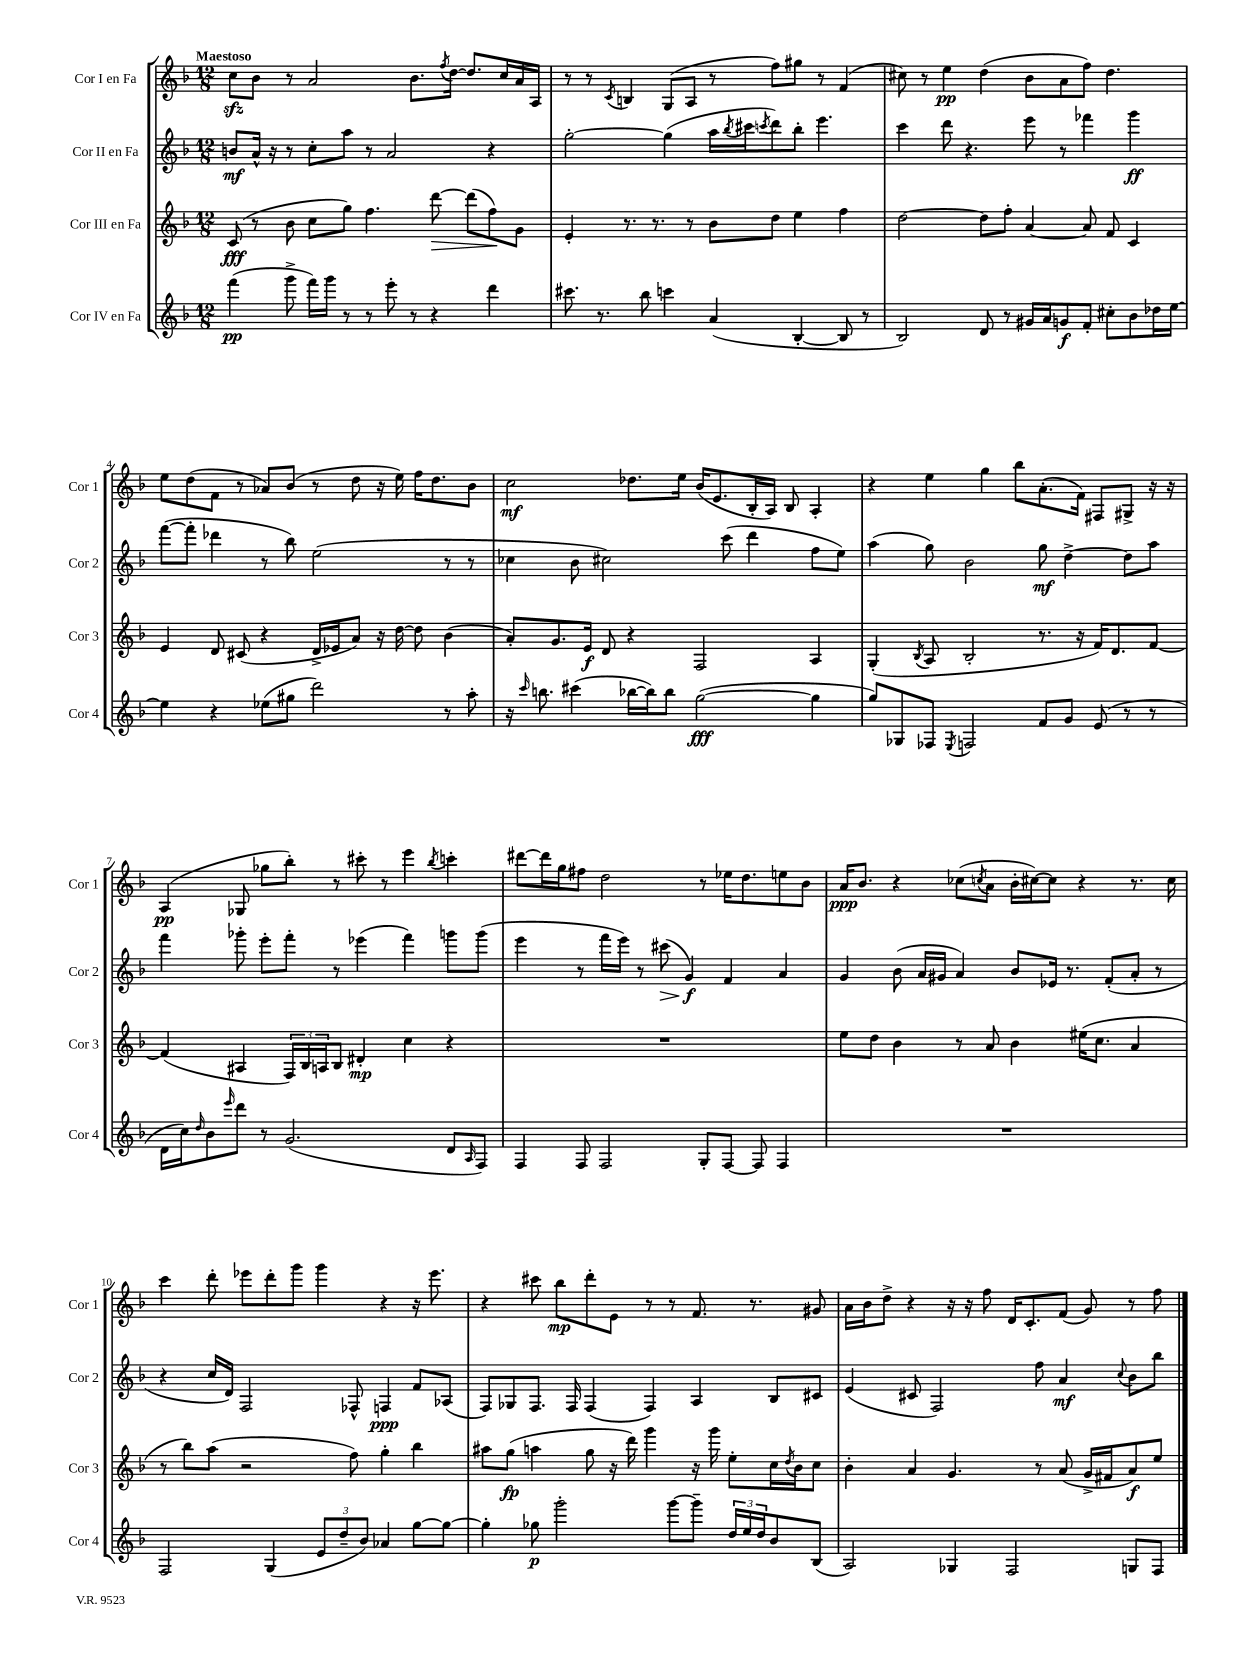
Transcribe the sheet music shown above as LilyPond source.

<<
\new StaffGroup <<
\new Staff = "s0" \with { instrumentName = "Cor I en Fa" shortInstrumentName = "Cor 1" } {
    \clef treble \key f \major \numericTimeSignature \time 12/8 \tempo "Maestoso"
    c''8\sfz bes'8 r8 a'2 bes'8. \acciaccatura { f''8 } d''16~ d''8. c''16 a'16 a16 |
    r8 r8 \acciaccatura { c'8 } b4 g8( a8 r8 f''8) gis''8 r8 f'4( |
    cis''8) r8 e''4\pp d''4( bes'8 a'8 f''8) d''4. |
    e''8 d''8( f'8 r8 aes'8) bes'8( r8 d''8 r16 e''16) f''16 d''8. bes'8 |
    c''2\mf des''8. e''16 bes'16( e'8. bes16-. a16) bes8 a4-. |
    r4 e''4 g''4 bes''8 a'8.-.( f'16) fis8 gis8-> r16 r16 |
    a4\pp( ges8 ges''8 bes''8-.) r8 cis'''8-. r8 e'''4 \acciaccatura { bes''8 } c'''4-. |
    dis'''8~ dis'''16 g''16 fis''8 d''2 r8 ees''16 d''8. e''8 bes'8 |
    a'16\ppp bes'8. r4 ces''8( \acciaccatura { c''8 } a'8 bes'16-. cis''16~) cis''8 r4 r8. cis''16 |
    c'''4 d'''8-. ees'''8 d'''8-. g'''8 g'''4 r4 r16 ees'''8. |
    r4 cis'''8 bes''8\mp d'''8-. e'8 r8 r8 f'8. r8. gis'8 |
    a'16 bes'16 d''8-> r4 r16 r16 f''8 d'16 c'8.-. f'8( g'8) r8 f''8 \bar "|." |
}
\new Staff = "s1" \with { instrumentName = "Cor II en Fa" shortInstrumentName = "Cor 2" } {
    \clef treble \key f \major \numericTimeSignature \time 12/8
    b'8\mf a'16-^ r16 r8 c''8-. a''8 r8 a'2 r4 |
    g''2~-. g''4( a''16 \acciaccatura { bes''8 } cis'''16 \acciaccatura { c'''8 } d'''8) bes''8-. e'''4. |
    c'''4 d'''8 r4. e'''8 r8 fes'''4 g'''4\ff |
    f'''8~( f'''8-. des'''4 r8 bes''8) e''2( r8 r8 |
    ces''4 bes'8 cis''2) c'''8( d'''4 f''8 e''8) |
    a''4( g''8) bes'2 g''8\mf d''4~-> d''8 a''8 |
    f'''4 ges'''8-. e'''8-. f'''8-. r8 ees'''4( f'''4) g'''8 g'''8( |
    e'''4 r8 f'''16 e'''16) r8 cis'''8\>( g'4\f\!) f'4 a'4 |
    g'4 bes'8( a'16 gis'16 a'4) bes'8 ees'16 r8. f'8-.( a'8-. r8 |
    r4 c''16 d'16) f2 fes8-^ f4\ppp f'8 aes8( |
    f8) ges8 f8. f16 f4( f4) a4 bes8 cis'8 |
    e'4( cis'8 f2) f''8 a'4\mf \appoggiatura { c''8 } bes'8 bes''8 \bar "|." |
}
\new Staff = "s2" \with { instrumentName = "Cor III en Fa" shortInstrumentName = "Cor 3" } {
    \clef treble \key f \major \numericTimeSignature \time 12/8
    c'8\fff( r8 bes'8 c''8 g''8) f''4. d'''8~\> d'''8( f''8\!) g'8 |
    e'4-. r8. r8. r8 bes'8 d''8 e''4 f''4 |
    d''2~ d''8 f''8-. a'4~ a'8 f'8 c'4 |
    e'4 d'8 cis'8( r4 d'16-> ees'16 a'8) r16 d''16~ d''8 bes'4( |
    a'8-.) g'8. e'16\f d'8 r4 f2 a4 |
    g4-.( \acciaccatura { bes8 } a8 bes2-. r8. r16 f'16) d'8. f'8~ |
    f'4( ais4 \tuplet 3/2 { f16) bes16 a16 } bes8 dis'4-.\mp c''4 r4 |
    R1. |
    e''8 d''8 bes'4 r8 a'8 bes'4 eis''16( c''8. a'4 |
    r8 bes''8) a''8( r2 f''8) g''4-. bes''4 |
    ais''8 g''8\fp( a''4 g''8 r16 d'''16) g'''4 r16 g'''16 e''8-. c''16 \acciaccatura { d''8 } bes'16 c''8 |
    bes'4-. a'4 g'4. r8 a'8( g'16-> fis'16 a'8\f) e''8 \bar "|." |
}
\new Staff = "s3" \with { instrumentName = "Cor IV en Fa" shortInstrumentName = "Cor 4" } {
    \clef treble \key f \major \numericTimeSignature \time 12/8
    f'''4\pp( g'''8-> f'''16) g'''16 r8 r8 e'''8-. r8 r4 d'''4 |
    cis'''8. r8. bes''8 c'''4 a'4( bes4~-. bes8 r8 |
    bes2) d'8 r8 gis'16 a'16 g'8\f f'8-. cis''8-. bes'8 des''16 e''16~ |
    e''4 r4 ees''8( gis''8 d'''2) r8 a''8-. |
    r16 \grace { c'''16 } b''8. cis'''4( bes''16~ bes''16) bes''8 g''2~\fff( g''4 |
    g''8) ges8 fes8 \acciaccatura { e8 } f2 f'8 g'8 e'8( r8 r8 |
    d'16 c''16) \grace { d''16 } bes'8 \grace { e'''16 } d'''8 r8 g'2.( d'8 \grace { a16 } f8) |
    f4 f8 f2 g8-. f8~ f8 f4 |
    R1. |
    f2 g4( \tuplet 3/2 { e'8 d''8-- bes'8) } aes'4 g''8~ g''8~ |
    g''4-. ges''8\p g'''2-. g'''8~ g'''8-- \tuplet 3/2 { d''16 e''16 d''16 } bes'8 bes8( |
    a2) ges4 f2 g8 f8 \bar "|." |
}
>>
>>
